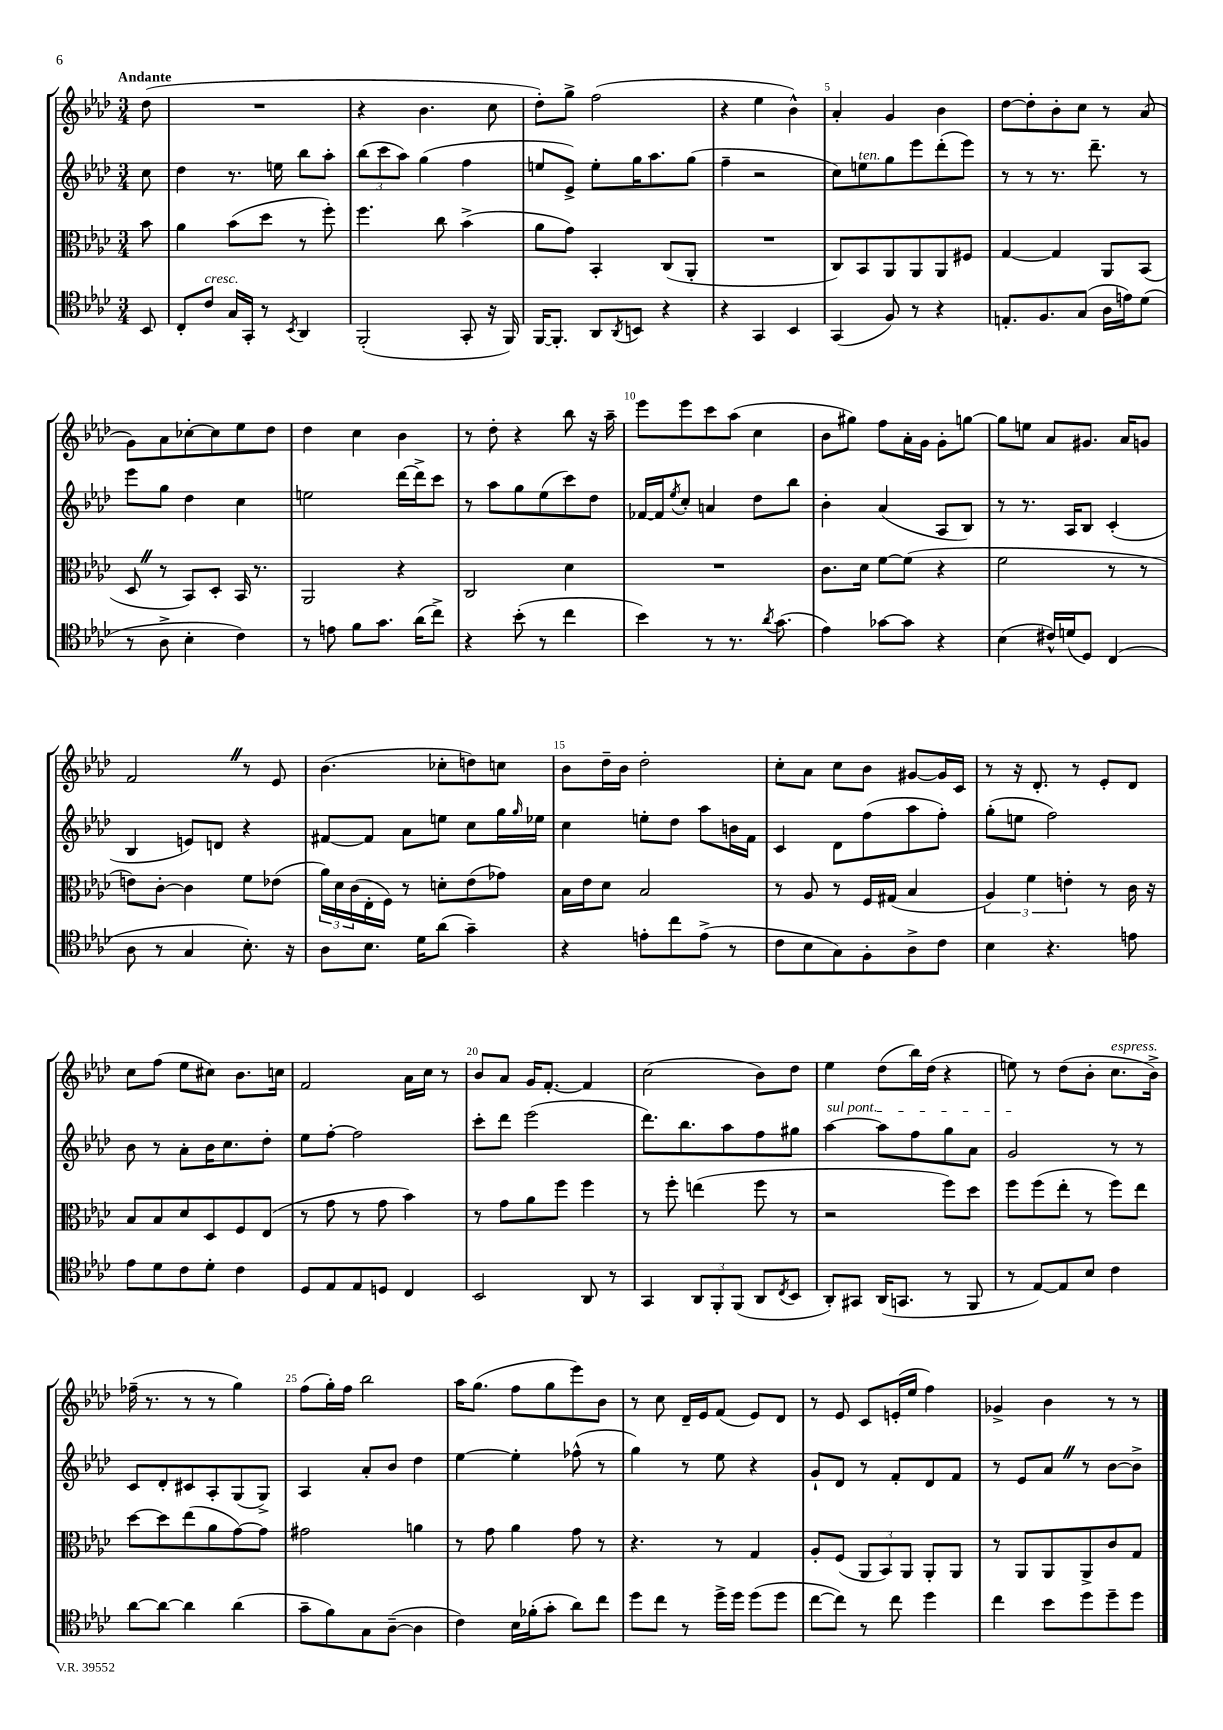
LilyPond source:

<<
\new StaffGroup <<
\new Staff = "s0" {
    \clef treble \key aes \major \numericTimeSignature \time 3/4 \partial 8 \tempo "Andante"
    des''8( |
    R2. |
    r4 bes'4. c''8 |
    des''8-.) g''8-> f''2( |
    r4 ees''4 bes'4-^) |
    aes'4-. g'4 bes'4 |
    des''8~ des''8-. bes'8-. c''8 r8 aes'8( |
    g'8) aes'8 ces''8~-. ces''8 ees''8 des''8 |
    des''4 c''4 bes'4 |
    r8 des''8-. r4 bes''8 r16 aes''16-- |
    ees'''8 ees'''8 c'''8 aes''8( c''4 |
    bes'8 gis''8) f''8 aes'16-. g'16 g'8-. g''8~ |
    g''8 e''8 aes'8 gis'8. aes'16 g'8 |
    f'2 \once \override BreathingSign.text = \markup { \musicglyph "scripts.caesura.straight" } \breathe r8 ees'8 |
    bes'4.( ces''8-. d''8) c''8 |
    bes'8 des''16-- bes'16 des''2-. |
    c''8-. aes'8 c''8 bes'8 gis'8~ gis'16 c'16 |
    r8 r16 des'8.-. r8 ees'8-. des'8 |
    c''8 f''8( ees''8 cis''8) bes'8. c''16 |
    f'2 aes'16 c''16 r8 |
    bes'8 aes'8 g'16 f'8.~-. f'4 |
    c''2( bes'8) des''8 |
    ees''4 des''8( bes''16) des''16( r4 |
    e''8) r8 des''8( bes'8-. c''8.^\markup { \italic "espress." } bes'16->) |
    fes''16--( r8. r8 r8 g''4) |
    f''8( g''16-.) f''16 bes''2 |
    aes''16 g''8.( f''8 g''8 ees'''8) bes'8 |
    r8 c''8 des'16-- ees'16 f'8( ees'8) des'8 |
    r8 ees'8 c'8 e'16-.( ees''16 f''4) |
    ges'4-> bes'4 r8 r8 \bar "|." |
}
\new Staff = "s1" {
    \clef treble \key aes \major \numericTimeSignature \time 3/4 \partial 8
    c''8 |
    des''4 r8. e''16 bes''8 aes''8-. |
    \tuplet 3/2 { bes''8( c'''8 aes''8) } g''4( f''4 |
    e''8 ees'8->) e''8-. g''16 aes''8. g''8( |
    f''4-- r2 |
    c''8) e''8^\markup { \italic "ten." } g''8 ees'''8 des'''8-.( ees'''8) |
    r8 r8 r8. des'''8.-- r8 |
    ees'''8 g''8 des''4 c''4 |
    e''2 des'''16~ des'''16-> c'''8 |
    r8 aes''8 g''8 ees''8( c'''8) des''8 |
    fes'16~ fes'16 \acciaccatura { ees''8 } c''8-. a'4 des''8 bes''8 |
    bes'4-. aes'4( aes8 bes8) |
    r8 r8. aes16 bes8 c'4-.( |
    bes4 e'8) d'8 r4 |
    fis'8~ fis'8 aes'8 e''8 c''8 g''16 \grace { g''16 } ees''16 |
    c''4 e''8-. des''8 aes''8 b'16 f'16 |
    c'4 des'8 f''8( aes''8 f''8-.) |
    g''8-.( e''8 f''2) |
    bes'8 r8 aes'8-. bes'16 c''8. des''8-. |
    ees''8 f''8~-. f''2 |
    c'''8-. des'''8 ees'''2( |
    des'''8.) bes''8. aes''8 f''8 gis''8 |
    \once \override TextSpanner.bound-details.left.text = \markup { \italic "sul pont." } aes''4~\startTextSpan aes''8 f''8 g''8 aes'8 |
    g'2\stopTextSpan r8 r8 |
    c'8 des'8-. cis'8 aes8-. g8( g8->) |
    aes4 aes'8-. bes'8 des''4 |
    ees''4~ ees''4-. fes''8-^( r8 |
    g''4) r8 ees''8 r4 |
    g'8-! des'8 r8 f'8-. des'8 f'8 |
    r8 ees'8 aes'8 \once \override BreathingSign.text = \markup { \musicglyph "scripts.caesura.straight" } \breathe r8 bes'8~ bes'8-> \bar "|." |
}
\new Staff = "s2" {
    \clef alto \key aes \major \numericTimeSignature \time 3/4 \partial 8
    bes'8 |
    aes'4 bes'8( des''8 r8 f''8-.) |
    f''4. c''8 bes'4->( |
    aes'8 g'8) bes,4-. c8( aes,8-. |
    R2. |
    c8) bes,8 aes,8 aes,8 aes,8 fis8 |
    g4~ g4 aes,8 bes,8( |
    des8 \once \override BreathingSign.text = \markup { \musicglyph "scripts.caesura.straight" } \breathe r8 bes,8) des8-. bes,16 r8. |
    aes,2 r4 |
    c2 des'4 |
    R2. |
    c'8. des'16 f'8~ f'8( r4 |
    f'2 r8 r8 |
    e'8) c'8~-. c'4 f'8 ees'8( |
    \tuplet 3/2 { aes'16) des'16 c'16( } ees16-. f16) r8 d'8-. ees'8( ges'8) |
    bes16 ees'16 des'8 bes2 |
    r8 aes8 r8 f16 gis16( bes4 |
    \tuplet 3/2 { aes4) f'4 e'4-. } r8 c'16 r16 |
    bes8 bes8 des'8 des8 f8 ees8( |
    r8 g'8 r8 g'8 bes'4) |
    r8 g'8 aes'8 f''8 f''4 |
    r8 f''8-. e''4( f''8 r8 |
    r2 f''8) des''8 |
    f''8 f''8( ees''8-. r8 f''8) ees''8 |
    des''8~ des''8 ees''8( aes'8 g'8~) g'8 |
    gis'2 a'4 |
    r8 g'8 aes'4 g'8 r8 |
    r4. r8 g4 |
    aes8-. f8( \tuplet 3/2 { aes,8 bes,8) aes,8 } aes,8-. aes,8 |
    r8 aes,8 aes,8 aes,8-> c'8 g8 \bar "|." |
}
\new Staff = "s3" {
    \clef tenor \key aes \major \numericTimeSignature \time 3/4 \partial 8
    bes,8 |
    c8-. c'8^\markup { \italic "cresc." } g16 g,16-. r8 \acciaccatura { bes,8 } aes,4 |
    f,2-.( g,8-. r16 f,16) |
    f,16~ f,8.-. aes,8 \acciaccatura { aes,8 } b,8 r4 |
    r4 g,4 bes,4 |
    g,4( f8) r8 r4 |
    e8.-. f8. g8( aes16 e'16) des'8( |
    r8 aes8-> bes4-. c'4) |
    r8 e'8 f'8 g'8. aes'16( c''8->) |
    r4 bes'8-.( r8 c''4 |
    bes'4) r8 r8. \acciaccatura { aes'8 } g'8.( |
    ees'4) ges'8~ ges'8 r4 |
    bes4( cis'16-^) d'16( des8) c4( |
    aes8 r8 g4 bes8.-.) r16 |
    aes8 bes8. des'16 aes'8( g'4--) |
    r4 e'8-. c''8 e'8->( r8 |
    c'8 bes8 g8) f8-. aes8-> c'8 |
    bes4 r4. e'8 |
    ees'8 des'8 c'8 des'8-. c'4 |
    des8 ees8 ees8 d8 c4 |
    bes,2 aes,8 r8 |
    g,4 \tuplet 3/2 { aes,8 f,8-. f,8( } aes,8 \acciaccatura { c8 } bes,8 |
    aes,8-.) gis,8 aes,16( g,8. r8 f,8 |
    r8 ees8~) ees8 bes8 c'4 |
    aes'8~ aes'8~ aes'4 aes'4( |
    g'8-- f'8) g8 aes8~--( aes4 |
    c'4) bes16 fes'16-.( g'8-. aes'8) c''8 |
    des''8 c''8 r8 des''16-> des''16 des''8( des''8 |
    c''8~ c''8) r8 c''8 des''4 |
    c''4 bes'8 des''8 des''8-- des''8 \bar "|." |
}
>>
>>
\layout { \context { \Score \override BarNumber.break-visibility = ##(#f #t #t) barNumberVisibility = #(every-nth-bar-number-visible 5) } }
